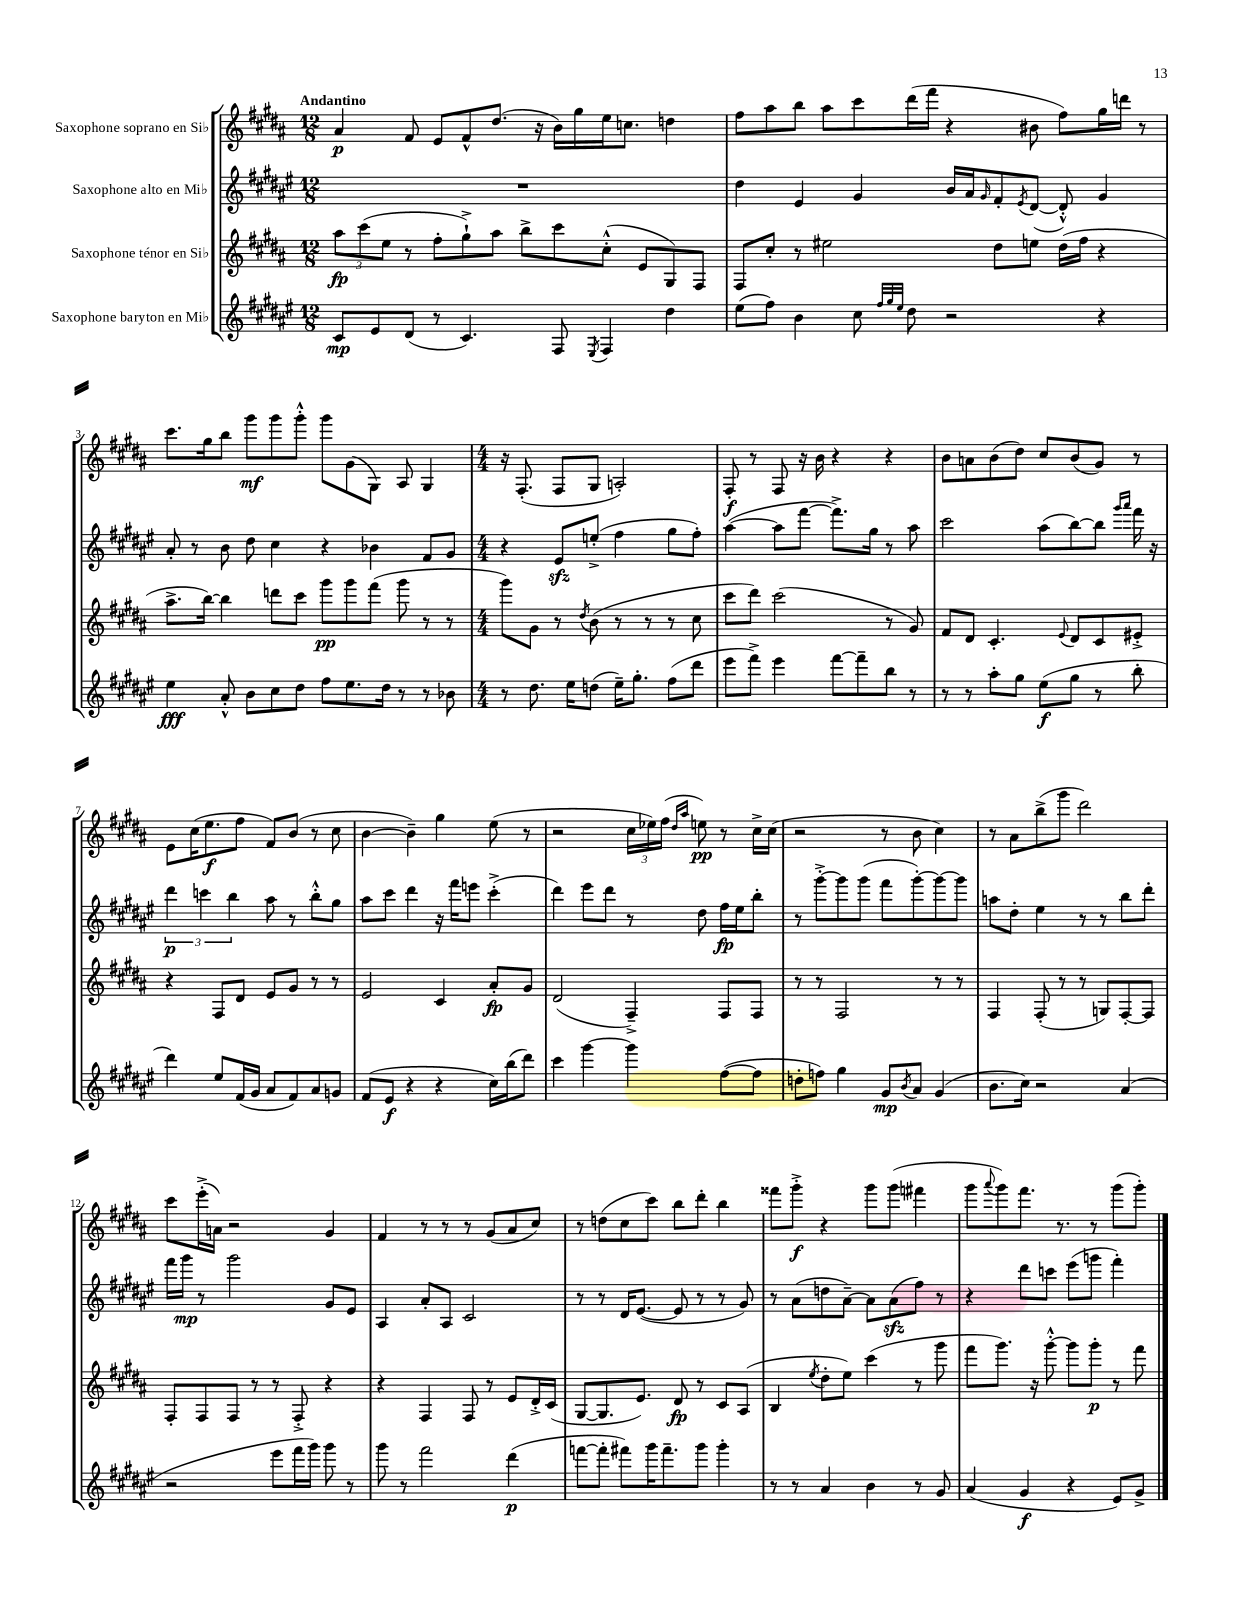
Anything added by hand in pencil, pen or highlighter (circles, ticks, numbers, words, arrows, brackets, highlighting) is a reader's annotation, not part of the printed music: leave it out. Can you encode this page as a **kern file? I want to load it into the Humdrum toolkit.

**kern	**dynam	**kern	**dynam	**kern	**dynam	**kern	**dynam
*part4	*part4	*part3	*part3	*part2	*part2	*part1	*part1
*staff4	*staff4	*staff3	*staff3	*staff2	*staff2	*staff1	*staff1
*I"Saxophone baryton en Mi♭	*	*I"Saxophone ténor en Si♭	*	*I"Saxophone alto en Mi♭	*	*I"Saxophone soprano en Si♭	*
*clefG2	*	*clefG2	*	*clefG2	*	*clefG2	*
*k[f#c#g#d#a#e#]	*	*k[f#c#g#d#a#]	*	*k[f#c#g#d#a#e#]	*	*k[f#c#g#d#a#]	*
*M12/8	*	*M12/8	*	*M12/8	*	*M12/8	*
=1	=1	=1	=1	=1	=1	=1	=1
!	!	!	!	!	!	!LO:TX:a:B:t=Andantino	!
8c#/L	mp	12aa#\L	fp	1.r	.	4a#/	p
.	.	(12ccc#\	.	.	.	.	.
8e#/	.	.	.	.	.	.	.
.	.	12ee\J	.	.	.	.	.
(8d#/J	.	8r	.	.	.	8f#/	.
8r	.	8ff#'\L	.	.	.	8e/L	.
4.c#/)	.	8gg#`^\)	.	.	.	8f#^^/	.
.	.	8aa#\J	.	.	.	(8.dd#/J	.
.	.	8bb^\L	.	.	.	.	.
.	.	.	.	.	.	16r	.
8F#/	.	8ccc#\	.	.	.	16b\LL)	.
.	.	.	.	.	.	16gg#\	.
8qE#/	.	.	.	.	.	.	.
4F#/	.	(8cc#'^^\J	.	.	.	16ee\J	.
.	.	.	.	.	.	8.ccn\J	.
.	.	8e/L	.	.	.	.	.
4dd#\	.	8G#/)	.	.	.	4ddn\	.
.	.	8F#/J	.	.	.	.	.
=2	=2	=2	=2	=2	=2	=2	=2
(8ee#\L	.	8F#/L	.	4dd#\	.	8ff#\L	.
8ff#\J)	.	8cc#'/J	.	.	.	8aa#\	.
4b\	.	8r	.	4e#/	.	8bb\J	.
.	.	2ee#X\	.	.	.	8aa#\L	.
8cc#\	.	.	.	4g#/	.	8ccc#\	.
32qqff#/LLL	.	.	.	.	.	.	.
32qqgg#/	.	.	.	.	.	.	.
32qqee#/JJJ	.	.	.	.	.	.	.
8dd#\	.	.	.	.	.	(16ddd#\L	.
.	.	.	.	.	.	16fff#\JJ	.
2r	.	.	.	16b/LL	.	4r	.
.	.	.	.	16a#/J	.	.	.
.	.	.	.	16qqg#/	.	.	.
.	.	8dd#\L	.	8f#'/	.	.	.
.	.	.	.	8qe#/	.	.	.
.	.	8een\J	.	([8d#/J	.	8b#X\	.
.	.	(16dd#\LL	.	8d#'^^/])	.	8ff#\L)	.
.	.	16ff#\JJ	.	.	.	.	.
4r	.	4r	.	4g#/	.	16gg#\L	.
.	.	.	.	.	.	16dddn\JJ	.
.	.	.	.	.	.	8r	.
!!LO:LB:g=z
=3	=3	=3	=3	=3	=3	=3	=3
4ee#\	fff	8.aa#^\L	.	8a#'/	.	8.ccc#\L	.
.	.	.	.	8r	.	.	.
.	.	[16bb\Jk)	.	.	.	16gg#\k	.
8a#'^^/	.	4bb\]	.	8b\	.	8bb\J	.
8b\L	.	.	.	8dd#\	.	8ggg#\L	mf
8cc#\	.	8dddn\L	.	4cc#\	.	8ggg#\	.
8dd#\J	.	8ccc#\J	.	.	.	8ggg#'^^\J	.
8ff#\L	.	8ggg#\L	pp	4r	.	8ggg#\L	.
8.ee#\	.	8ggg#\	.	.	.	(8g#\	.
.	.	(8fff#\J	.	4b-X\	.	8G#\J)	.
16dd#\Jk	.	.	.	.	.	.	.
8r	.	8ggg#\	.	.	.	8A#/	.
8r	.	8r	.	8f#/L	.	4G#/	.
8b-X\	.	8r	.	8g#/J	.	.	.
=4	=4	=4	=4	=4	=4	=4	=4
*M4/4	*	*M4/4	*	*M4/4	*	*M4/4	*
8r	.	8ggg#\L)	.	4r	.	16r	.
.	.	.	.	.	.	(8.F#'/	.
8.dd#\	.	8g#\J	.	.	.	.	.
.	.	8r	.	8e#zz/L	.	8F#/L	.
16ee#\KL	.	.	.	.	.	.	.
.	.	8qdd#/	.	.	.	.	.
(8ddn\J	.	(8b\	.	(8een'^/J	.	8G#/J	.
16ee#~\KL)	.	8r	.	4ff#\	.	2An'/)	.
8.gg#'\J	.	.	.	.	.	.	.
.	.	8r	.	.	.	.	.
(8ff#\L	.	8r	.	8gg#\L	.	.	.
8ddd#\J	.	8cc#\	.	8ff#'\J)	.	.	.
=5	=5	=5	=5	=5	=5	=5	=5
8eee#\L	.	8ccc#\L	.	([4aa#\	.	8F#'/	f
8fff#^\J)	.	8ddd#\J)	.	.	.	8r	.
4eee#\	.	(2ccc#\	.	8aa#\L]	.	8F#/	.
.	.	.	.	[8fff#\J	.	16r	.
.	.	.	.	.	.	16b\	.
[8fff#\L	.	.	.	8.fff#^\L])	.	4r	.
8fff#~\]	.	.	.	.	.	.	.
.	.	.	.	16gg#\Jk	.	.	.
8bb\J	.	8r	.	8r	.	4r	.
8r	.	8g#/)	.	8aa#\	.	.	.
=6	=6	=6	=6	=6	=6	=6	=6
8r	.	8f#/L	.	2ccc#\	.	8b\L	.
8r	.	8d#/J	.	.	.	8an\	.
8aa#'\L	.	4.c#'/	.	.	.	(8b\	.
8gg#\J	.	.	.	.	.	8dd#\J)	.
(8ee#\L	f	.	.	(8aa#\L	.	8cc#/L	.
.	.	8qqe/	.	.	.	.	.
8gg#\J	.	8d#/L	.	[8bb\)	.	(8b/	.
8r	.	8c#/	.	8bb\J]	.	8g#/J)	.
.	.	.	.	16qqggg#/LL	.	.	.
.	.	.	.	16qqaaa#/JJ	.	.	.
8bb'\	.	8e#X'^/J	.	16fff#\	.	8r	.
.	.	.	.	16r	.	.	.
!!LO:LB:g=z
=7	=7	=7	=7	=7	=7	=7	=7
4ddd#\)	.	4r	.	6ddd#\	p	8e\L	.
.	.	.	.	.	.	(16cc#\K	.
.	.	.	.	6cccn\	.	.	.
.	.	.	.	.	.	8.ee\	f
8ee#/L	.	8F#/L	.	.	.	.	.
.	.	.	.	6bb\	.	.	.
(16f#/L	.	8d#/J	.	.	.	8ff#\J	.
16g#/JJ	.	.	.	.	.	.	.
8a#/L	.	8e/L	.	8aa#\	.	8f#/L)	.
8f#/)	.	8g#/J	.	8r	.	(8b/J	.
8a#/	.	8r	.	8bb'^^\L	.	8r	.
8gn/J	.	8r	.	8gg#\J	.	8cc#\	.
=8	=8	=8	=8	=8	=8	=8	=8
(8f#/L	.	2e/	.	8aa#\L	.	[4b\	.
8e#/J	f	.	.	8ccc#\J	.	.	.
4r	.	.	.	4ddd#\	.	4b~\])	.
4r	.	4c#/	.	16r	.	4gg#\	.
.	.	.	.	16fff#\KL	.	.	.
.	.	.	.	8eeen\J	.	.	.
16cc#\LL)	.	8a#'/L	fp	(4ccc#'^\	.	(8ee\	.
(16bb\J	.	.	.	.	.	.	.
8ddd#\J)	.	8g#/J	.	.	.	8r	.
=9	=9	=9	=9	=9	=9	=9	=9
4ccc#\	.	(2d#/	.	4ddd#\)	.	2r	.
[4ggg#\	.	.	.	8eee#\L	.	.	.
.	.	.	.	8ddd#\J	.	.	.
4ggg#\]	.	4F#~^/)	.	8r	.	24cc#\LL	.
.	.	.	.	.	.	24ee-X\)	.
.	.	.	.	.	.	(24ff#\JJ	.
.	.	.	.	.	.	16qqdd#/LL	.
.	.	.	.	.	.	16qqaa#/JJ	.
.	.	.	.	8dd#\	.	8een\)	pp
([8ff#\L	.	8F#/L	.	16ff#\LL	fp	8r	.
.	.	.	.	16ee#\J	.	.	.
8ff#\J]	.	8F#/J	.	8bb'\J	.	16cc#^\LL	.
.	.	.	.	.	.	(16cc#\JJ	.
=10	=10	=10	=10	=10	=10	=10	=10
8ddn'\L	.	8r	.	8r	.	2r	.
8ffn\J)	.	8r	.	[8ggg#'^\L	.	.	.
4gg#\	.	2F#/	.	8ggg#\]	.	.	.
.	.	.	.	(8ggg#\J	.	.	.
8g#/L	mp	.	.	8fff#\L	.	8r	.
8qb/	.	.	.	.	.	.	.
8a#/J	.	.	.	[8ggg#'\)	.	8b\	.
(4g#/	.	8r	.	8ggg#\_	.	4cc#\)	.
.	.	8r	.	8ggg#\J]	.	.	.
=11	=11	=11	=11	=11	=11	=11	=11
8.b\L	.	4F#/	.	8aan\L	.	8r	.
.	.	.	.	8dd#'\J	.	8a#\L	.
16cc#\Jk)	.	.	.	.	.	.	.
2r	.	(8F#'/	.	4ee#\	.	(8bb^\	.
.	.	8r	.	.	.	8ggg#\J	.
.	.	8r	.	8r	.	2ddd#\)	.
.	.	8Gn/L)	.	8r	.	.	.
(4a#/	.	[8F#'/	.	8bb\L	.	.	.
.	.	8F#/J]	.	8ddd#'\J	.	.	.
!!LO:LB:g=z
=12	=12	=12	=12	=12	=12	=12	=12
2r	.	8F#'/L	.	16fff#\LL	.	8ccc#\L	.
.	.	.	.	16ggg#\JJ	mp	.	.
.	.	8F#/	.	8r	.	(16eee'^\L	.
.	.	.	.	.	.	16an\JJ)	.
.	.	8F#/J	.	2ggg#\	.	2r	.
.	.	8r	.	.	.	.	.
8eee#\L	.	8r	.	.	.	.	.
16fff#\L	.	8F#'^/	.	.	.	.	.
16ggg#\JJ)	.	.	.	.	.	.	.
8ggg#\	.	4r	.	8g#/L	.	4g#/	.
8r	.	.	.	8e#/J	.	.	.
=13	=13	=13	=13	=13	=13	=13	=13
8ggg#\	.	4r	.	4A#/	.	4f#/	.
8r	.	.	.	.	.	.	.
2fff#\	.	4F#/	.	8a#'/L	.	8r	.
.	.	.	.	8A#/J	.	8r	.
.	.	8F#/	.	2c#/	.	8r	.
.	.	8r	.	.	.	(8g#/L	.
(4ddd#\	p	8e/L	.	.	.	8a#/	.
.	.	16d#'^/L	.	.	.	8cc#/J)	.
.	.	(16c#/JJ	.	.	.	.	.
=14	=14	=14	=14	=14	=14	=14	=14
[8fffn\L	.	[8G#/L	.	8r	.	8r	.
8fff'\J]	.	8.G#/]	.	8r	.	(8ddn\L	.
8fff#X\L)	.	.	.	16d#/KL	.	8cc#\	.
.	.	8.e/J)	.	([8.e#/J	.	.	.
16ggg#\K	.	.	.	.	.	8ccc#\J)	.
8.fff#~\	.	.	.	.	.	.	.
.	.	8d#/	fp	8e#/]	.	8bb\L	.
8ggg#\J	.	8r	.	8r	.	8ddd#'\J	.
4ggg#'\	.	8c#/L	.	8r	.	4bb\	.
.	.	(8A#/J	.	8g#/)	.	.	.
=15	=15	=15	=15	=15	=15	=15	=15
8r	.	4B/	.	8r	.	8fff##X\L	.
8r	.	.	.	(8a#\L	.	8ggg#'^\J	f
.	.	8qee/	.	.	.	.	.
4a#/	.	8dd#'\L	.	8ddn\	.	4r	.
.	.	8ee\J)	.	[8a#~\J)	.	.	.
4b\	.	(4ccc#\	.	8a#\L]	.	8ggg#\L	.
.	.	.	.	(8a#zz\	.	(8ggg#\J	.
8r	.	8r	.	8ff#\J)	.	4fff#X\	.
8g#/	.	8ggg#\	.	8r	.	.	.
=16	=16	=16	=16	=16	=16	=16	=16
(4a#/	.	8fff#\L	.	4r	.	8ggg#\L	.
.	.	.	.	.	.	8qqaaa#/	.
.	.	8.ggg#\J)	.	.	.	8ggg#\)	.
4g#/	f	.	.	8ddd#\L	.	8.fff#\J	.
.	.	16r	.	.	.	.	.
.	.	[8ggg#'^^\	.	8cccn\J	.	.	.
.	.	.	.	.	.	8.r	.
4r	.	8ggg#\L]	.	(8eee#\L	.	.	.
.	.	8ggg#'\J	p	8gggn\J	.	8r	.
8e#/L)	.	8r	.	4fff#'\)	.	(8ggg#\L	.
8g#^/J	.	8fff#\	.	.	.	8ggg#'\J)	.
==	==	==	==	==	==	==	==
*-	*-	*-	*-	*-	*-	*-	*-
